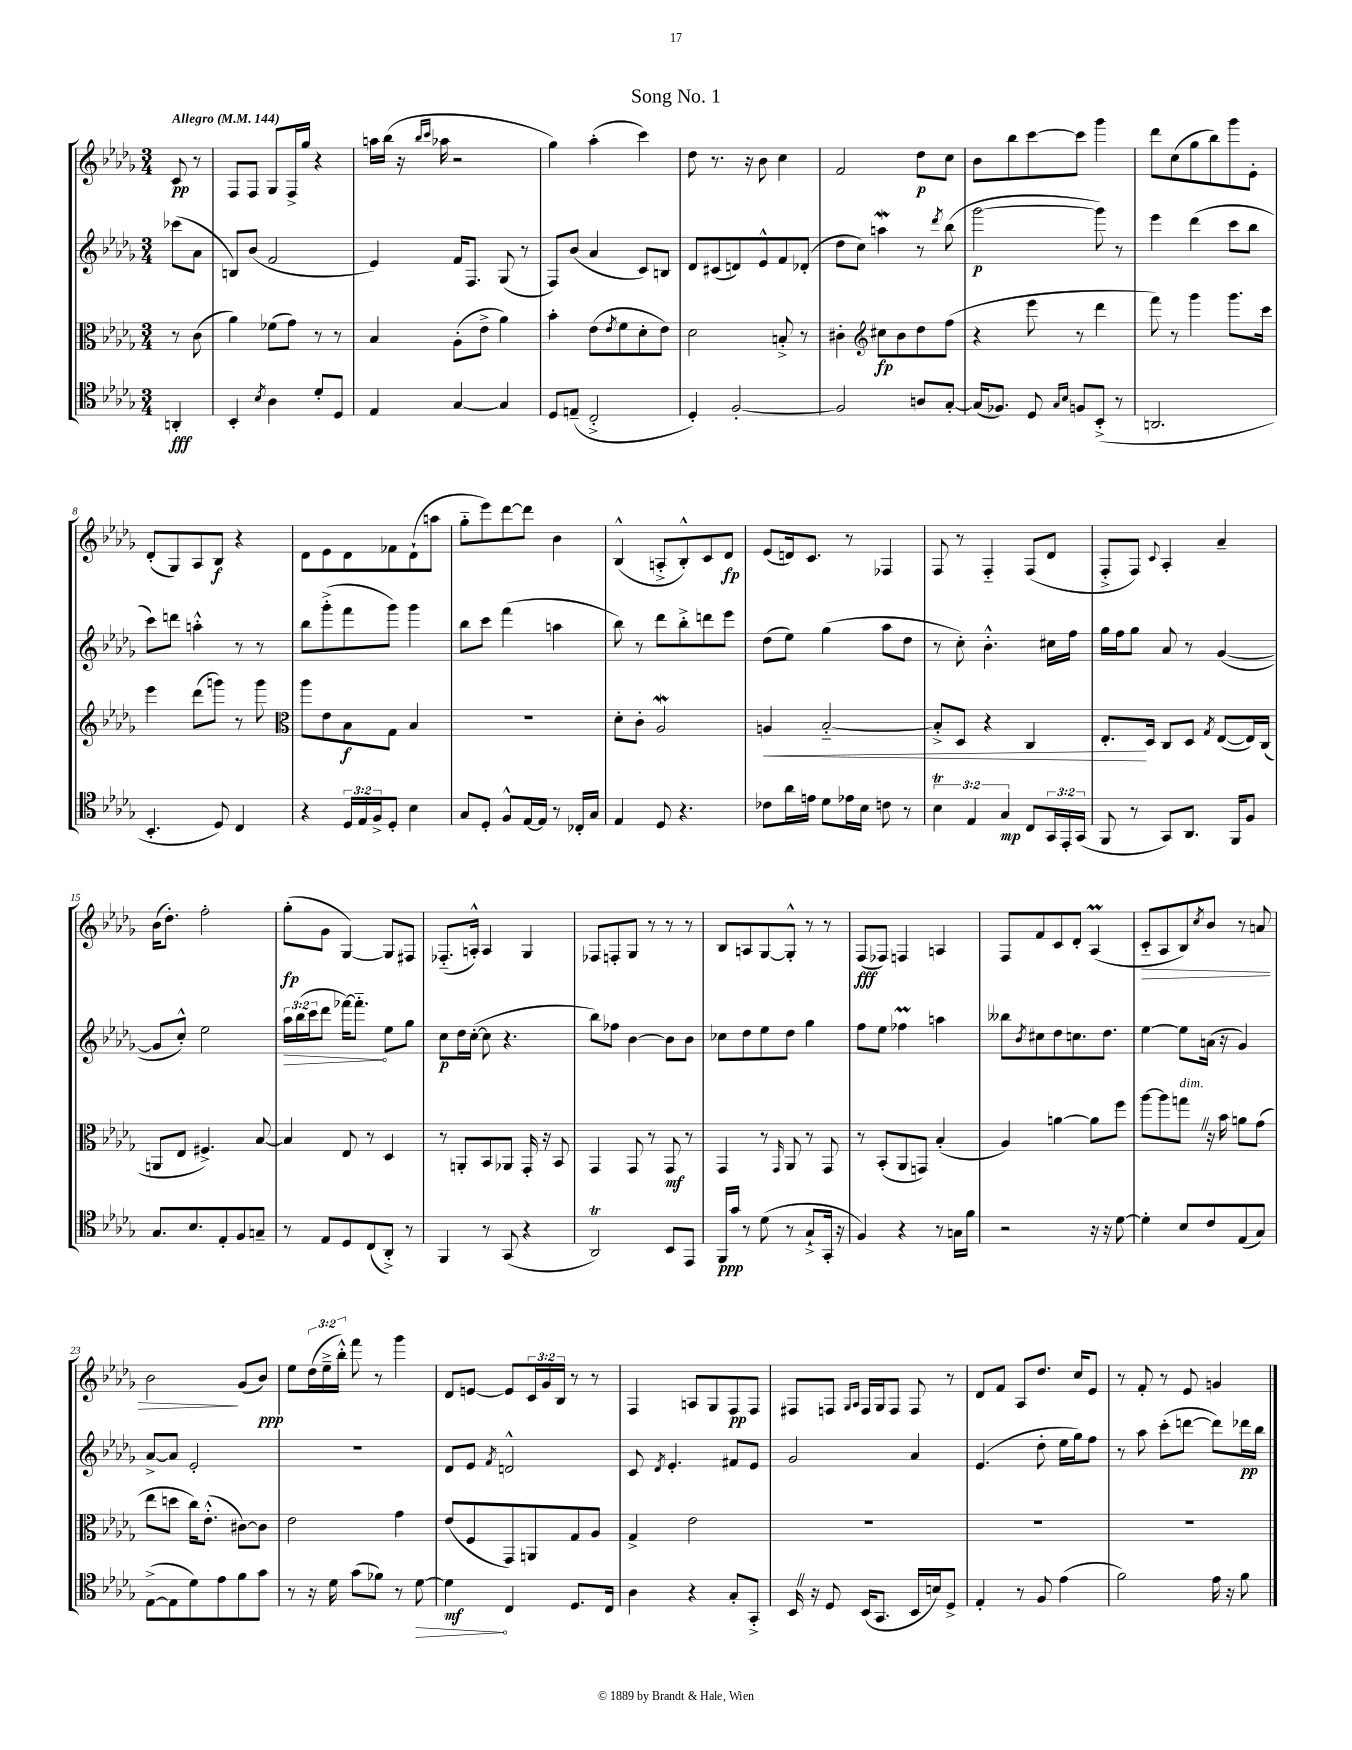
\header { title = "Song No. 1" }
<<
\new StaffGroup <<
\new Staff = "s0" {
    \clef treble \key des \major \numericTimeSignature \time 3/4 \override Staff.TupletNumber.text = #tuplet-number::calc-fraction-text \partial 4 \tempo "Allegro" 4 = 144
    c'8\pp r8 |
    f8 f8 ges8 f16-> ges''16 r4 |
    a''16 bes''16( r16 \grace { bes''16 c'''16 } aes''16 r2 |
    ges''4) aes''4-.( c'''4) |
    des''8 r8. r16 bes'8 c''4 |
    f'2 des''8\p c''8 |
    bes'8 bes''8 c'''8~ c'''8 ges'''4 |
    des'''8 c''8( ges''8 bes''8) ges'''8 ees'8-. |
    des'8-.( ges8) aes8 bes8\f r4 |
    des'8 ees'8 des'8 fes'8 des'8-!( a''8 |
    ges''8-_ ees'''8) des'''8~ des'''8 bes'4 |
    bes4-^( a8-.-> bes8-.-^) c'8 des'8\fp |
    ees'8( d'16) c'8. r8 fes4 |
    f8 r8 f4-_ f8( des'8 |
    f8-.-> f8) \appoggiatura { c'8 } aes4-. aes'4-- |
    bes'16( des''8.-.) f''2-. |
    ges''8-.\fp( ges'8 ges4~) ges8 fis8 |
    fes8.-_( a16-.-^) a4 ges4 |
    fes8 f8-. ges8 r8 r8 r8 |
    bes8 a8 ges8~ ges8-.-^ r8 r8 |
    f8\fff( fes8) f4 a4 |
    f8 f'8 c'8 des'8-. aes4\prall( |
    c'8-_\> aes8 bes8) \acciaccatura { c''8 } bes'8 r8 a'8 |
    bes'2\! ges'8( bes'8\ppp) |
    ees''8 \tuplet 3/2 { des''16( ees''16---> bes''16-.-^) } f'''8 r8 ges'''4 |
    des'8 e'8~ e'8 \tuplet 3/2 { c'16 ges'16 bes16 } r8 r8 |
    f4 a8 ges8 f8\pp f8 |
    fis8 f8 \grace { ges16 aes16 } f16 ges16 f8 f8 r8 |
    des'8 f'8 aes8 des''8. c''16 ees'8 |
    r8 f'8-. r8 ees'8 g'4 \bar "|." |
}
\new Staff = "s1" {
    \clef treble \key des \major \numericTimeSignature \time 3/4 \override Staff.TupletNumber.text = #tuplet-number::calc-fraction-text \partial 4
    ces'''8( aes'8 |
    b8) bes'8( f'2 |
    ees'4) f'16 f8. ges8( r8 |
    f8) bes'8( aes'4 c'8) b8 |
    des'8 cis'8( d'8) ees'8-^ f'8 des'8-.( |
    des''8 c''8) a''4\mordent r8 \acciaccatura { des'''8 } bes''8( |
    ges'''2~\p ges'''8) r8 |
    ees'''4 des'''4( c'''8 bes''8 |
    c'''8) d'''8 a''4-.-^ r8 r8 |
    bes''8 ges'''8-.->( f'''8 ges'''8) ges'''4 |
    bes''8 c'''8 f'''4( a''4 |
    bes''8) r8 des'''8 bes''8-.-> d'''8 ees'''8 |
    des''8( ees''8) ges''4( aes''8 des''8 |
    r8 c''8-.) bes'4.-.-^ cis''16 f''16 |
    ges''16 f''16 ges''8 aes'8 r8 ges'4~( |
    ges'8 c''8-.-^) ees''2 |
    \tuplet 3/2 { \once \override Hairpin.circled-tip = ##t aes''16\> bes''16( c'''16 } des'''8 fes'''16~) fes'''8.-_\! ees''8 ges''8 |
    c''8\p des''16 c''16~-.( c''8 r4. |
    bes''8) fes''8 bes'4~ bes'8 bes'8 |
    ces''8 des''8 ees''8 des''8 ges''4 |
    f''8 ees''8 fes''4\prall a''4 |
    beses''8 \acciaccatura { bes'8 } cis''8 des''8 c''8. des''8. |
    ees''4~ ees''8 a'16( r16 ges'4) |
    aes'8~-> aes'8 ees'2-. |
    R2. |
    des'8 ees'8 \acciaccatura { f'8 } d'2-^ |
    c'8 \acciaccatura { des'8 } ees'4.-. fis'8 ees'8 |
    ges'2 aes'4 |
    ees'4.( des''8-. ees''16 ges''16) f''8 |
    r8 aes''8 c'''8-.( d'''8~ d'''8) des'''16\pp bes''16 \bar "|." |
}
\new Staff = "s2" {
    \clef alto \key des \major \numericTimeSignature \time 3/4 \partial 4
    r8 c'8( |
    aes'4) fes'8( ges'8) r8 r8 |
    bes4 aes8-.( ees'8-> aes'4) |
    bes'4-. ees'8( \acciaccatura { ees'8 } f'8 des'8-. ees'8) |
    des'2 b8-.-> r8 |
    cis'4-. \clef treble cis''8\fp bes'8 des''8 f''8( |
    r4 ees'''8 r8 des'''4 |
    f'''8) r8 ges'''4 ges'''8. c'''16 |
    ees'''4 des'''8( g'''8) r8 g'''8 |
    \clef alto aes''8 ees'8 bes8\f ges8 bes4 |
    R2. |
    des'8-. c'8-. aes2\mordent |
    a4\< bes2~-_ |
    bes8-.-> des8 r4 c4 |
    ees8.-.\! des16 c8 des8 \acciaccatura { ges8 } ees8~( ees16) c16( |
    a,8 ees8 fis4.->) bes8~ |
    bes4 ees8 r8 des4 |
    r8 a,8-. bes,8 aes,8 ges,16-. r16 bes,8 |
    ges,4 ges,8 r8 ges,8\mf r8 |
    ges,4 r8 \grace { ges,16 } aes,8 r8 ges,8 |
    r8 bes,8-.( aes,8 g,8) bes4-.( |
    aes4) a'4~ a'8 f''8 |
    aes''8~ aes''8 g''8^\markup { \italic "dim." } \once \override BreathingSign.text = \markup { \musicglyph "scripts.caesura.straight" } \breathe r16 bes'16 a'8 ges'8( |
    ees''8 d''8 c''16) ees'8.-.-^( cis'8~) cis'8 |
    ees'2 ges'4 |
    ees'8( f8 ges,8) a,8 ges8 aes8 |
    ges4-> ees'2 |
    R2. |
    R2. |
    R2. \bar "|." |
}
\new Staff = "s3" {
    \clef tenor \key des \major \numericTimeSignature \time 3/4 \override Staff.TupletNumber.text = #tuplet-number::calc-fraction-text \partial 4
    a,4-.\fff |
    bes,4-. \acciaccatura { bes8 } aes4 des'8-. des8 |
    ees4 ges4~ ges4 |
    des8 e8--( c2-.-> |
    des4-.) f2~-. |
    f2 a8 ges8~-. |
    ges16( fes8.) des8 \grace { ges16 bes16 } f8 bes,8-.->( r8 |
    a,2. |
    bes,4.-. des8) c4 |
    r4 \tuplet 3/2 { des16 ees16 f16-> } des8-. bes4 |
    ges8 des8-. f8-^ ees16~ ees16 r8 ces16-. ges16 |
    ees4 des8 r4. |
    ces'8 aes'16 e'16 des'8 ees'16 bes16 c'8 r8 |
    \tuplet 3/2 { bes4\trill ees4 ges4\mp } c8 \tuplet 3/2 { ges,16 ees,16-. ges,16( } |
    f,8 r8 ges,8) aes,8. f,16 f8 |
    ges8. bes8. ees8-. f8 g8-- |
    r8 ees8 des8 c8( aes,8-.->) r8 |
    f,4 r8 ges,8( r4 |
    aes,2\trill) bes,8 ees,8 |
    f,16\ppp ges'16 r8 des'8( r8 ges8-!-> ges,16-. r16 |
    f4) r4 r8 g16 f'16 |
    r2 r16 r16 des'8~ |
    des'4-. bes8 c'8 ees8( ges8) |
    ees8~->( ees8 des'8) ees'8 f'8 ges'8 |
    r8 r16 des'16 ges'8( fes'8) r8 \once \override Hairpin.circled-tip = ##t des'8~\> |
    des'4\mf\! c4 des8. c16 |
    aes4 r4 ges8-. ges,8-.-> |
    bes,16 \once \override BreathingSign.text = \markup { \musicglyph "scripts.caesura.straight" } \breathe r16 des8 bes,16( ges,8. bes,16 b16) des8-> |
    ees4-. r8 f8 ees'4( |
    f'2) ees'16 r16 f'8 \bar "|." |
}
>>
>>
